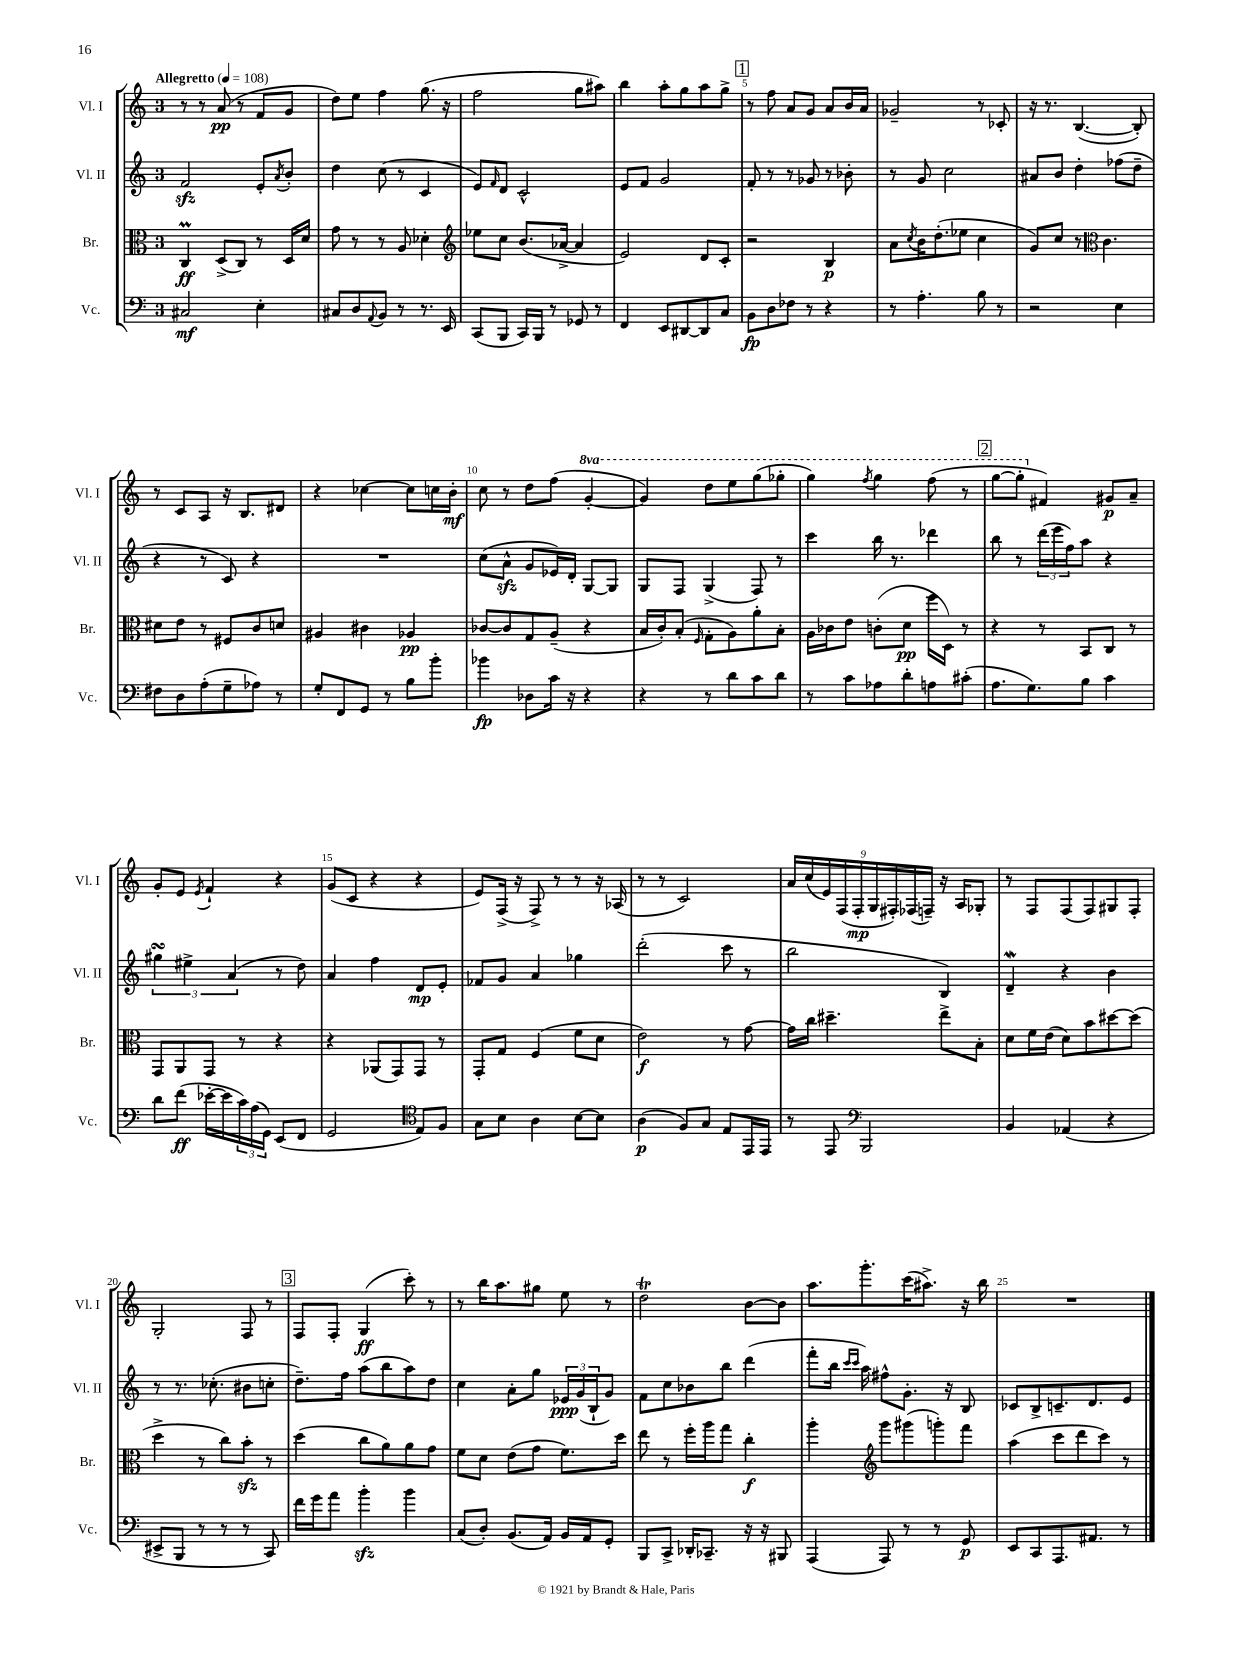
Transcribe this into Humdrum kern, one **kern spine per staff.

**kern	**dynam	**kern	**dynam	**kern	**dynam	**kern	**dynam
*part4	*part4	*part3	*part3	*part2	*part2	*part1	*part1
*staff4	*staff4	*staff3	*staff3	*staff2	*staff2	*staff1	*staff1
*I"Vc.	*	*I"Br.	*	*I"Vl. II	*	*I"Vl. I	*
*I'Vc.	*	*I'Br.	*	*I'Vl. II	*	*I'Vl. I	*
*clefF4	*	*clefC3	*	*clefG2	*	*clefG2	*
*k[]	*	*k[]	*	*k[]	*	*k[]	*
*M3/4	*	*M3/4	*	*M3/4	*	*M3/4	*
*MM108	*	*MM108	*	*MM108	*	*MM108	*
=1	=1	=1	=1	=1	=1	=1	=1
!	!	!	!	!	!	!LO:TX:a:B:t=Allegretto	!
2C#X/	mf	4CM/	ff	2fzz/	.	8r	.
.	.	.	.	.	.	8r	.
.	.	(8D^/L	.	.	.	(8a/	pp
.	.	8C/J)	.	.	.	8r	.
4E'\	.	8r	.	8e'/L	.	8f/L	.
.	.	.	.	8qa/	.	.	.
.	.	16D/LL	.	8b'/J	.	8g/J	.
.	.	16d/JJ	.	.	.	.	.
=2	=2	=2	=2	=2	=2	=2	=2
8C#X/L	.	8g\	.	4dd\	.	8dd\L)	.
8D/	.	8r	.	.	.	8ee\J	.
8qqAA/	.	.	.	.	.	.	.
8BB/J	.	8r	.	(8cc\	.	4ff\	.
8r	.	8A/	.	8r	.	.	.
8.r	.	4d-X'\	.	4c/	.	(8.gg\	.
16EE/	.	.	.	.	.	16r	.
=3	=3	=3	=3	=3	=3	=3	=3
*	*	*clefG2	*	*	*	*	*
(8CC/L	.	8ee-X\L	.	8e/L)	.	2ff\	.
.	.	.	.	16qqf/	.	.	.
8BBB/J	.	8cc\J	.	8d/J	.	.	.
16CC/LL)	.	(8.b/L	.	2c^^/	.	.	.
16BBB/JJ	.	.	.	.	.	.	.
8r	.	.	.	.	.	.	.
.	.	[16a-X^/Jk	.	.	.	.	.
8GG-X/	.	4a-/]	.	.	.	8gg\L	.
8r	.	.	.	.	.	8aa#X\J)	.
=4	=4	=4	=4	=4	=4	=4	=4
4FF/	.	2e/)	.	8e/L	.	4bb\	.
.	.	.	.	8f/J	.	.	.
8EE/L	.	.	.	2g/	.	8aa'\L	.
[8DD#X/	.	.	.	.	.	8gg\	.
8DD#/]	.	8d/L	.	.	.	8aa\	.
8C/J	.	8c'/J	.	.	.	8gg^\J	.
!!LO:REH:place=s1:t=1
=5	=5	=5	=5	=5	=5	=5	=5
8BB\L	fp	2r	.	8f'/	.	8r	.
8D\	.	.	.	8r	.	8ff\	.
8F-X\J	.	.	.	8r	.	8a/L	.
8r	.	.	.	8g-X/	.	8g/J	.
4r	.	4B/	p	8r	.	8a/L	.
.	.	.	.	8b-X'\	.	16b/L	.
.	.	.	.	.	.	16a/JJ	.
=6	=6	=6	=6	=6	=6	=6	=6
8r	.	8a\L	.	8r	.	2g-X~/	.
.	.	8qcc/	.	.	.	.	.
4.A'\	.	16b\K	.	8g/	.	.	.
.	.	(8.dd'\	.	.	.	.	.
.	.	.	.	2cc\	.	.	.
.	.	8ee-X\J	.	.	.	.	.
8B\	.	4cc\	.	.	.	8r	.
8r	.	.	.	.	.	8c-X'/	.
=7	=7	=7	=7	=7	=7	=7	=7
2r	.	8g/L)	.	8a#X/L	.	16r	.
.	.	.	.	.	.	8.r	.
.	.	8cc/J	.	8b/J	.	.	.
.	.	8r	.	4dd'\	.	([4.B/	.
*	*	*clefC3	*	*	*	*	*
.	.	4.c\	.	.	.	.	.
4E\	.	.	.	(8ff-X\L	.	.	.
.	.	.	.	8dd~\J	.	8B'/])	.
!!LO:LB:g=z
=8	=8	=8	=8	=8	=8	=8	=8
8F#X\L	.	8d#X\L	.	4r	.	8r	.
8D\	.	8e\J	.	.	.	8c/L	.
(8A'\	.	8r	.	8r	.	8A/J	.
8G~\	.	8F#X/L	.	8c/)	.	16r	.
.	.	.	.	.	.	8.B/L	.
8A-X\J)	.	8c/	.	4r	.	.	.
8r	.	8dn/J	.	.	.	8d#X/J	.
=9	=9	=9	=9	=9	=9	=9	=9
8G'/L	.	4A#X/	.	2.r	.	4r	.
8FF/	.	.	.	.	.	.	.
8GG/J	.	4c#X\	.	.	.	[4cc-X\	.
8r	.	.	.	.	.	.	.
8B\L	.	4A-X/	pp	.	.	8cc-\L]	.
8b'\J	.	.	.	.	.	16ccn\L	.
.	.	.	.	.	.	16b'\JJ	mf
=10	=10	=10	=10	=10	=10	=10	=10
4b-X\	fp	[8c-X/L	.	(8cc\L	.	8cc\	.
.	.	8c-/]	.	8azz^^\J	.	8r	.
8D-X\L	.	8G/	.	8g/L	.	8dd\L	.
16c\Jk	.	(8A~/J	.	16e-X/L)	.	(8ff\J	.
16r	.	.	.	16d'/JJ	.	.	.
*	*	*	*	*	*	*8va	*
4r	.	4r	.	[8G/L	.	[4gg'/	.
.	.	.	.	8G/J]	.	.	.
=11	=11	=11	=11	=11	=11	=11	=11
4r	.	16B/LL	.	8G/L	.	4gg/])	.
.	.	16c'/J)	.	.	.	.	.
.	.	(8B'/J	.	8F/J	.	.	.
.	.	16qqF/	.	.	.	.	.
8r	.	8G'\L	.	(4G^/	.	8ddd\L	.
8d\L	.	8A\)	.	.	.	8eee\	.
8c\	.	8a'\	.	8F/)	.	(8ggg\	.
8d\J	.	8B'\J	.	8r	.	8ggg-X'\J	.
=12	=12	=12	=12	=12	=12	=12	=12
8r	.	16A\LL	.	4ccc\	.	4ggg\)	.
.	.	16c-X\J	.	.	.	.	.
8c\L	.	8e\J	.	.	.	.	.
.	.	.	.	.	.	8qfff/	.
8A-X\	.	(8cn'\L	.	16bb\	.	4ggg\	.
.	.	.	.	8.r	.	.	.
8d'\	.	8d\J	pp	.	.	.	.
8An\	.	16ff\LL	.	4ddd-X\	.	(8fff\	.
.	.	16D\JJ)	.	.	.	.	.
(8c#X'\J	.	8r	.	.	.	8r	.
!!LO:REH:place=s1:t=2
=13	=13	=13	=13	=13	=13	=13	=13
8.A\L	.	4r	.	8bb\	.	[8ggg\L	.
.	.	.	.	8r	.	8ggg'\J]	.
8.G\)	.	.	.	.	.	.	.
*	*	*	*	*	*	*X8va	*
.	.	8r	.	(24ddd\LL	.	4f#X/)	.
.	.	.	.	24eee\	.	.	.
.	.	.	.	24ff\J)	.	.	.
8B\J	.	8BB/L	.	8aa\J	.	.	.
4c\	.	8C/J	.	4r	.	8g#X/L	p
.	.	8r	.	.	.	8a~/J	.
!!LO:LB:g=z
=14	=14	=14	=14	=14	=14	=14	=14
8d\L	.	8GG/L	.	6gg#XsSsS\	.	8g'/L	.
(8f\J	ff	8AA/	.	.	.	8e/J	.
.	.	.	.	6ee#X^\	.	.	.
.	.	.	.	.	.	8qe/	.
[16e-X'\LL	.	8GG/J	.	.	.	4f`/	.
16e-\]	.	.	.	.	.	.	.
.	.	.	.	(6a/	.	.	.
24c\)	.	8r	.	.	.	.	.
(24A\	.	.	.	.	.	.	.
24GG\JJ)	.	.	.	.	.	.	.
(8EE/L	.	4r	.	8r	.	4r	.
8FF/J	.	.	.	8dd\)	.	.	.
=15	=15	=15	=15	=15	=15	=15	=15
2GG/	.	4r	.	4a/	.	(8g/L	.
.	.	.	.	.	.	8c/J	.
.	.	(8AA-X/L	.	4ff\	.	4r	.
.	.	8GG/)	.	.	.	.	.
*clefC4	*	*	*	*	*	*	*
8E/L)	.	8GG/J	.	8d/L	mp	4r	.
8F/J	.	8r	.	8e'/J	.	.	.
=16	=16	=16	=16	=16	=16	=16	=16
8G\L	.	8GG'/L	.	8f-X/L	.	8e/L)	.
8B\J	.	8G/J	.	8g/J	.	(16F^/Jk	.
.	.	.	.	.	.	16r	.
4A\	.	(4F/	.	4a/	.	8F^/)	.
.	.	.	.	.	.	8r	.
[8B\L	.	8f\L	.	4gg-X\	.	8r	.
8B\J]	.	8d\J	.	.	.	16r	.
.	.	.	.	.	.	(16A-X/	.
=17	=17	=17	=17	=17	=17	=17	=17
(4A\	p	2e\)	f	(2ddd'\	.	8r	.
.	.	.	.	.	.	8r	.
8F/L)	.	.	.	.	.	2c/)	.
8G/J	.	.	.	.	.	.	.
8E/L	.	8r	.	8ccc\	.	.	.
16EE/L	.	[8g\	.	8r	.	.	.
16EE/JJ	.	.	.	.	.	.	.
=18	=18	=18	=18	=18	=18	=18	=18
8r	.	16g\LL]	.	2bb\	.	18a/LL	.
.	.	.	.	.	.	(18cc/	.
.	.	16cc\JJ	.	.	.	.	.
.	.	.	.	.	.	18e/)	.
8EE/	.	4.dd#X~\	.	.	.	.	.
.	.	.	.	.	.	(18F/	.
.	.	.	.	.	.	18F'/	mp
*clefF4	*	*	*	*	*	*	*
2BBB/	.	.	.	.	.	.	.
.	.	.	.	.	.	18G/	.
.	.	.	.	.	.	18F#X'/)	.
.	.	.	.	.	.	(18F-X/	.
.	.	.	.	.	.	18Fn~/JJ)	.
.	.	8ee^\L	.	4B/)	.	16r	.
.	.	.	.	.	.	16A/KL	.
.	.	8B'\J	.	.	.	8G-X'/J	.
=19	=19	=19	=19	=19	=19	=19	=19
4BB/	.	8d\L	.	4dW~/	.	8r	.
.	.	16f\L	.	.	.	8F/L	.
.	.	(16e\JJ	.	.	.	.	.
(4AA-X/	.	8d\L)	.	4r	.	(8F/	.
.	.	8b\	.	.	.	8F/)	.
4r	.	[8dd#X\	.	4b\	.	8G#X/	.
.	.	(8dd#\J]	.	.	.	8F'/J	.
!!LO:LB:g=z
=20	=20	=20	=20	=20	=20	=20	=20
8EE#X^/L	.	4dd^\	.	8r	.	2G'/	.
8BBB/J	.	.	.	8.r	.	.	.
8r	.	8r	.	.	.	.	.
.	.	.	.	(8.cc-X'\	.	.	.
8r	.	8cc\L)	.	.	.	.	.
8r	.	8bzz'\J	.	8b#X\L	.	8F/	.
8CC/)	.	8r	.	8ccn'\J	.	8r	.
!!LO:REH:place=s1:t=3
=21	=21	=21	=21	=21	=21	=21	=21
16f\LL	.	(4dd\	.	8.dd~\L)	.	8F/L	.
16g\J	.	.	.	.	.	.	.
8a\J	.	.	.	.	.	8F'/J	.
.	.	.	.	16ff\Jk	.	.	.
4bzz'\	.	8cc\L	.	(8aa\L	.	(4G/	ff
.	.	8a\)	.	8bb\	.	.	.
4b\	.	8a\	.	8aa\)	.	8ccc'\)	.
.	.	8g\J	.	8dd\J	.	8r	.
=22	=22	=22	=22	=22	=22	=22	=22
(8C/L	.	8f\L	.	4cc\	.	8r	.
8D'/J)	.	8d\J	.	.	.	16bb\KL	.
.	.	.	.	.	.	8.aa\	.
(8.BB/L	.	(8e\L	.	8a'\L	.	.	.
.	.	8g\J	.	8gg\J	.	8gg#X\J	.
16AA/Jk)	.	.	.	.	.	.	.
16BB/LL	.	8.f\L)	.	24e-X/LL	ppp	8ee\	.
.	.	.	.	(24g/	.	.	.
16AA/J	.	.	.	.	.	.	.
.	.	.	.	24B`/J	.	.	.
8GG'/J	.	.	.	8g/J)	.	8r	.
.	.	16dd\Jk	.	.	.	.	.
=23	=23	=23	=23	=23	=23	=23	=23
8BBB/L	.	8ee\	.	8f\L	.	2ddT\	.
8CC^/J	.	8r	.	8cc\	.	.	.
16DD-X'/KL	.	16ff'\LL	.	8b-X\	.	.	.
8.CC-X~/J	.	16aa\J	.	.	.	.	.
.	.	8gg\J	.	8bb\J	.	.	.
16r	.	4cc'\	f	(4ddd\	.	[8b\L	.
16r	.	.	.	.	.	.	.
8BBB#X/	.	.	.	.	.	8b\J]	.
=24	=24	=24	=24	=24	=24	=24	=24
(4AAA/	.	4aa'\	.	8fff'\L	.	8.aa\L	.
.	.	.	.	16bb\Jk	.	.	.
.	.	.	.	16qqccc/LL	.	.	.
.	.	.	.	16qqccc/JJ	.	.	.
.	.	.	.	16aa\)	.	8.ggg'\	.
*	*	*clefG2	*	*	*	*	*
8AAA/)	.	8ggg\L	.	8ff#X^^\L	.	.	.
8r	.	(8ggg#X\	.	8.g'\J	.	(16ccc\K	.
.	.	.	.	.	.	8.aa#X^\J)	.
8r	.	8gggn'\)	.	.	.	.	.
.	.	.	.	16r	.	.	.
8GG/	p	8fff\J	.	8B/	.	16r	.
.	.	.	.	.	.	16bb\	.
=25	=25	=25	=25	=25	=25	=25	=25
8EE/L	.	(4aa\	.	8c-X/L	.	2.r	.
8CC/	.	.	.	8B^/	.	.	.
8.AAA/	.	8ccc\L	.	8.cn~/	.	.	.
.	.	8ddd\	.	.	.	.	.
8.AA#X/J	.	.	.	8.d/	.	.	.
.	.	8ccc\J)	.	.	.	.	.
8r	.	8r	.	8e/J	.	.	.
==	==	==	==	==	==	==	==
*-	*-	*-	*-	*-	*-	*-	*-
